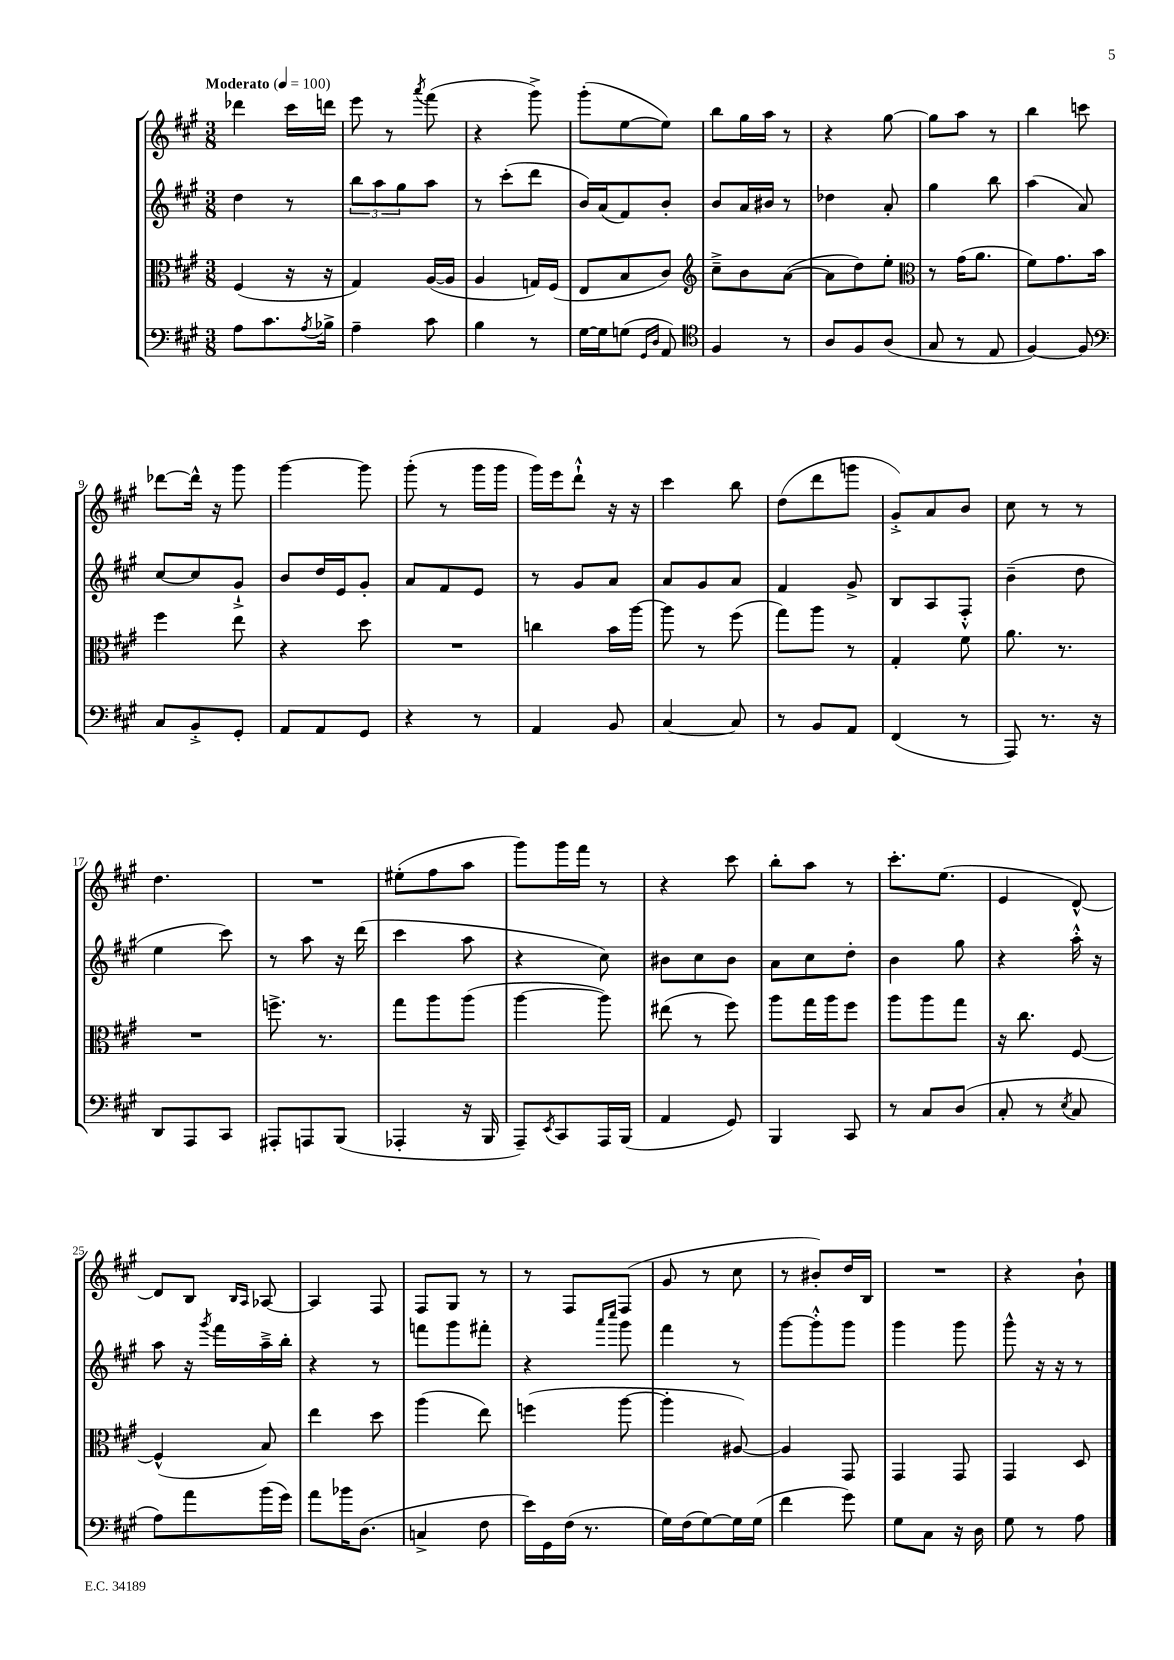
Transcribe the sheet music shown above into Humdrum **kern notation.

**kern	**kern	**kern	**kern
*staff4	*staff3	*staff2	*staff1
*clefF4	*clefC3	*clefG2	*clefG2
*k[f#c#g#]	*k[f#c#g#]	*k[f#c#g#]	*k[f#c#g#]
*M3/8	*M3/8	*M3/8	*M3/8
*MM100	*MM100	*MM100	*MM100
8A\L	(4F#/	4dd\	4ddd-\
8.c#\	.	.	.
.	16r	8r	16ccc#\LL
8qA/	.	.	.
16B-^\Jk	16r	.	16ddd\JJ
=	=	=	=
4A~\	4G#/)	12bb\L	8eee\
.	.	12aa\	.
.	.	.	8r
.	.	12gg#\	.
.	.	.	8qaaa/
8c#\	([16A/LL	8aa\J	(8fff#\
.	16A/]JJ	.	.
=	=	=	=
4B\	4A/	8r	4r
.	.	(8ccc#'\L	.
8r	16G/LL)	8ddd\J	8ggg#^\)
.	(16F#/JJ	.	.
=	=	=	=
[16G#\LL	8E/L	16b/LL)	(8ggg#'\L
16G#\]J	.	(16a/J	.
(8G\J	8B/	8f#/)	[8ee\
16qqGG#/LL	.	.	.
16qqD/JJ	.	.	.
8AA/)	8c#/J)	8b'/J	8ee\]J)
=	=	=	=
*clefC4	*clefG2	*	*
4F#/	8cc#~^\L	8b/L	8bb\L
.	8b\	16a/L	16gg#\L
.	.	16b#/JJ	16aa\JJ
8r	([8a\J	8r	8r
=	=	=	=
8A/L	8a\]L	4dd-\	4r
8F#/	8dd\)	.	.
(8A/J	8ee'\J	8a'/	[8gg#\
=	=	=	=
*	*clefC3	*	*
8G#/	8r	4gg#\	8gg#\]L
8r	(16g#\LK	.	8aa\J
.	8.a\J	.	.
8E/	.	8bb\	8r
=	=	=	=
[4F#/)	8f#\L)	(4aa\	4bb\
.	8.g#\	.	.
8F#/]	.	8a/)	8ccc\
.	16b\Jk	.	.
=	=	=	=
*clefF4	*	*	*
8C#/L	4ff#\	[8cc#/L	[8ddd-\L
8BB'^/	.	8cc#/]	16ddd-^^\]Jk
.	.	.	16r
8GG#'/J	8ee\	8g#`^/J	8ggg#\
=	=	=	=
8AA/L	4r	8b/L	[4ggg#\
8AA/	.	16dd/L	.
.	.	16e/J	.
8GG#/J	8dd\	8g#'/J	8ggg#\]
=	=	=	=
4r	4.r	8a/L	(8ggg#'\
.	.	8f#/	8r
8r	.	8e/J	16ggg#\LL
.	.	.	16ggg#\JJ
=	=	=	=
4AA/	4cc\	8r	16ggg#\LL)
.	.	.	16eee\J
.	.	8g#/L	8ddd`^^\J
8BB/	16b\LL	8a/J	16r
.	[16aa\JJ	.	16r
=	=	=	=
[4C#/	8aa\]	8a/L	4ccc#\
.	8r	8g#/	.
8C#/]	(8ff#\	8a/J	8bb\
=	=	=	=
8r	8gg#\L)	4f#/	(8dd\L
8BB/L	8aa\J	.	8ddd\
8AA/J	8r	8g#^/	8ggg\J
=	=	=	=
(4FF#/	4G#'/	8B/L	8g#'^/L)
.	.	8A/	8a/
8r	8f#\	8F#'^^/J	8b/J
=	=	=	=
8AAA/)	8.a\	(4b~\	8cc#\
8.r	.	.	8r
.	8.r	.	.
.	.	8dd\	8r
16r	.	.	.
=	=	=	=
8DD/L	4.r	4ee\	4.dd\
8AAA/	.	.	.
8CC#/J	.	8ccc#\)	.
=	=	=	=
8AAA#'/L	8.ff^\	8r	4.r
8AAA/	.	8aa\	.
.	8.r	.	.
(8BBB/J	.	16r	.
.	.	(16ddd\	.
=	=	=	=
4AAA-'/	8gg#\L	4ccc#\	(8ee#'\L
.	8aa\	.	8ff#\
16r	(8aa\J	8aa\	8aa\J
16BBB/	.	.	.
=	=	=	=
8AAA~/L)	[4aa\	4r	8ggg#\L)
8qEE/	.	.	.
8CC#/	.	.	16ggg#\L
.	.	.	16fff#\JJ
16AAA/L	8aa\])	8cc#\)	8r
(16BBB/JJ	.	.	.
=	=	=	=
4AA/	(8ee#\	8b#\L	4r
.	8r	8cc#\	.
8GG#/)	8ff#\)	8b#\J	8ccc#\
=	=	=	=
4BBB/	8aa\L	8a\L	8bb'\L
.	16gg#\L	8cc#\	8aa\J
.	16aa\J	.	.
8CC#/	8ff#\J	8dd'\J	8r
=	=	=	=
8r	8aa\L	4b\	8.ccc#'\L
8C#/L	8aa\	.	.
.	.	.	(8.ee\J
(8D/J	8gg#\J	8gg#\	.
=	=	=	=
8C#'/	16r	4r	4e/
.	8.cc#\	.	.
8r	.	.	.
8qE/	.	.	.
8C#/	[8F#/	16aa'^^\	[8d^^/)
.	.	16r	.
=	=	=	=
8A\L)	(4F#^^/]	8aa\	8d/]L
8a\	.	16r	8B/J
.	.	8qggg#/	.
.	.	16fff#\LL	.
.	.	.	16qqB/LL
.	.	.	16qqA/JJ
(16b\L	8B/)	16aa~^\	[8A-/
16g#\JJ)	.	16bb'\JJ	.
=	=	=	=
8a\L	4ee\	4r	4A-/]
16b-\K	.	.	.
(8.D\J	.	.	.
.	8dd\	8r	8F#/
=	=	=	=
4C^/	(4aa\	8fff\L	8F#/L
.	.	8ggg#\	8G#/J
8F#\	8ee\)	8fff#'\J	8r
=	=	=	=
16e\LL)	(4ff\	4r	8r
16GG#\	.	.	.
(16F#\JJ	.	.	8F#/L
8.r	.	.	.
.	.	16qqaaa/LL	.
.	.	16qqcccc#/JJ	.
.	[8aa\	8ggg#\	(8F#/J
=	=	=	=
16G#\LL)	4aa'\]	4fff#\	8g#/
(16F#\J	.	.	.
[8G#\)	.	.	8r
16G#\]L	[8A#/)	8r	8cc#\
(16G#\JJ	.	.	.
=	=	=	=
4f#\	4A#/]	[8ggg#\L	8r
.	.	8ggg#'^^\]	8b#'/L)
8g#\)	8GG#/	8ggg#\J	16dd/L
.	.	.	16B/JJ
=	=	=	=
8G#\L	4GG#/	4ggg#\	4.r
8C#\J	.	.	.
16r	8GG#/	8ggg#\	.
16D\	.	.	.
=	=	=	=
8G#\	4GG#/	8ggg#^^\	4r
8r	.	16r	.
.	.	16r	.
8A\	8D/	8r	8b`\
==	==	==	==
*-	*-	*-	*-
